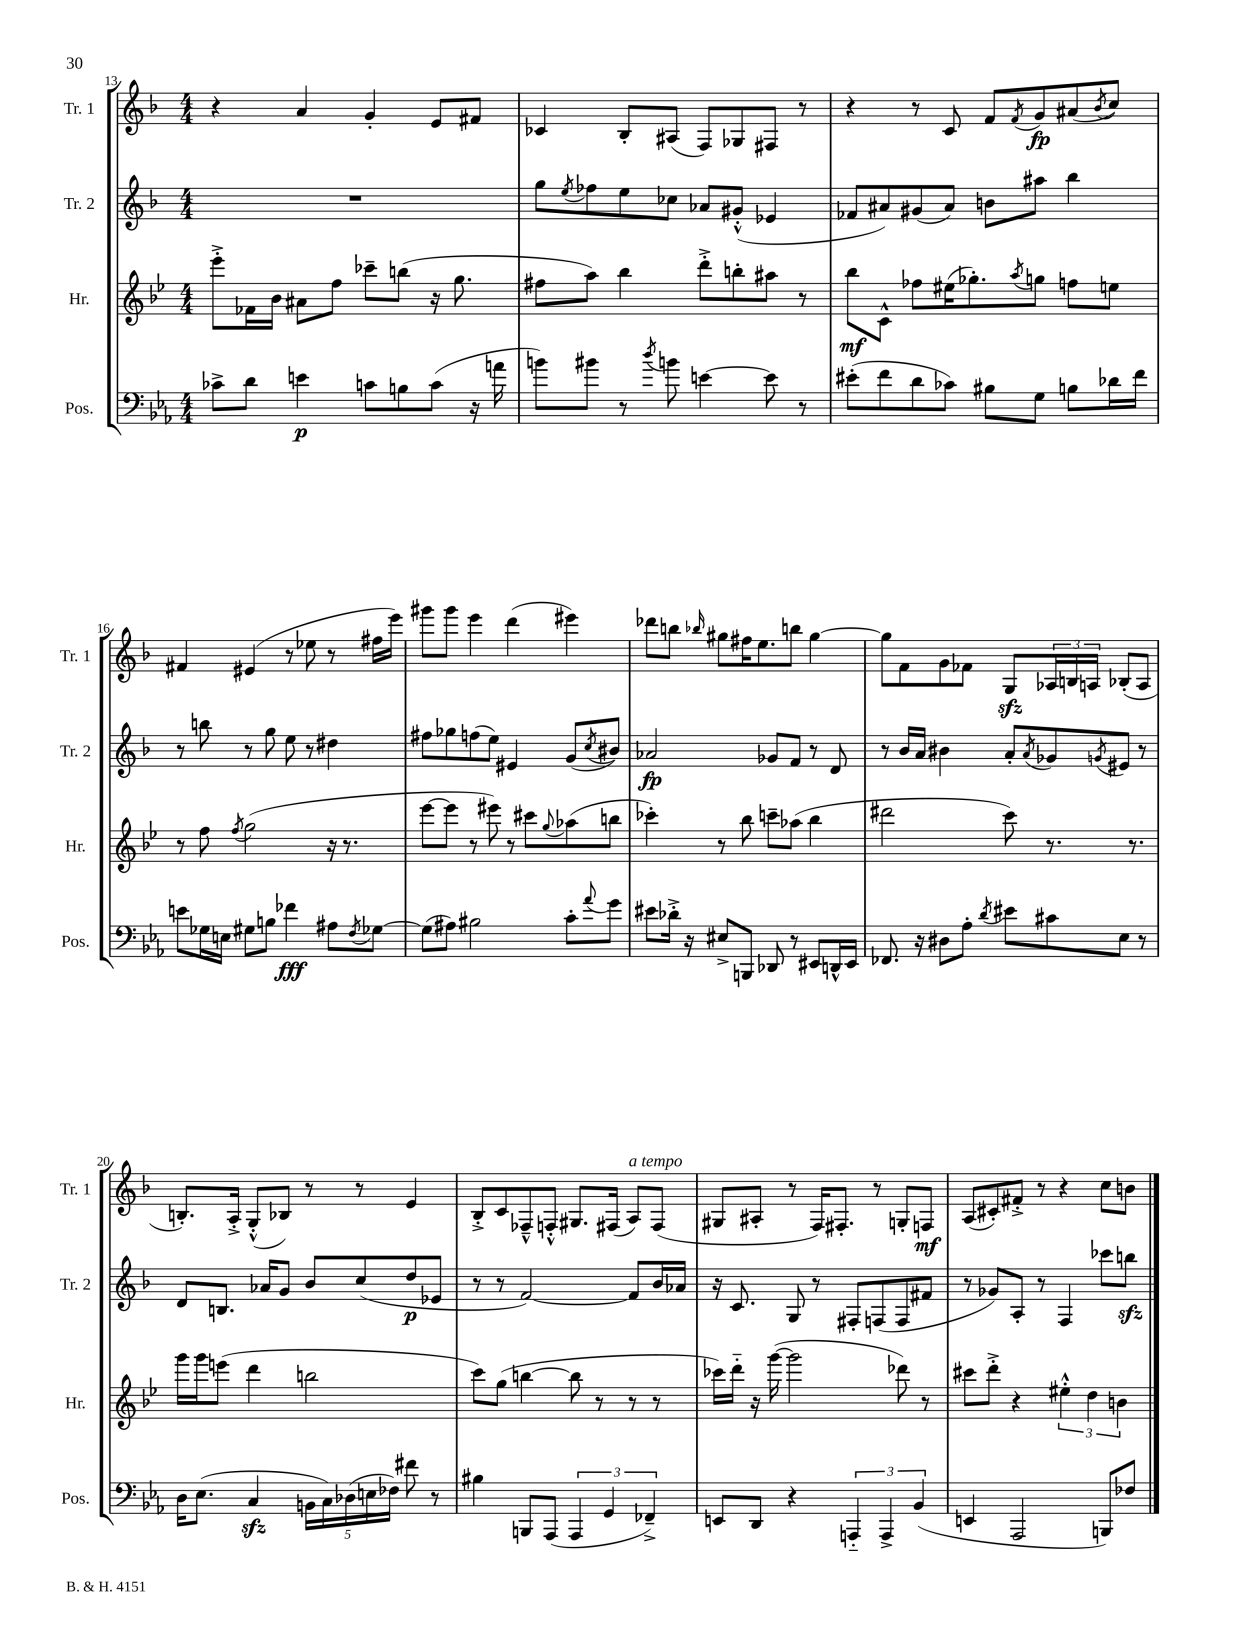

**kern	**dynam	**kern	**dynam	**kern	**dynam	**kern	**dynam
*part4	*part4	*part3	*part3	*part2	*part2	*part1	*part1
*staff4	*staff4	*staff3	*staff3	*staff2	*staff2	*staff1	*staff1
*I"Pos.	*	*I"Hr.	*	*I"Tr. 2	*	*I"Tr. 1	*
*I'Pos.	*	*I'Hr.	*	*I'Tr. 2	*	*I'Tr. 1	*
*clefF4	*	*clefG2	*	*clefG2	*	*clefG2	*
*k[b-e-a-]	*	*k[b-e-]	*	*k[b-]	*	*k[b-]	*
*M4/4	*	*M4/4	*	*M4/4	*	*M4/4	*
=13	=13	=13	=13	=13	=13	=13	=13
8c-X^\L	.	8eee-'^\L	.	1r	.	4r	.
8d\J	.	16f-X\L	.	.	.	.	.
.	.	16b-\JJ	.	.	.	.	.
4en\	p	8a#X\L	.	.	.	4a/	.
.	.	8ff\J	.	.	.	.	.
8cn\L	.	8ccc-X~\L	.	.	.	4g'/	.
8Bn\	.	(8bbn\J	.	.	.	.	.
(8c\J	.	16r	.	.	.	8e/L	.
.	.	8.gg\	.	.	.	.	.
16r	.	.	.	.	.	8f#X/J	.
16an\	.	.	.	.	.	.	.
=14	=14	=14	=14	=14	=14	=14	=14
8bn\L)	.	8ff#X\L	.	8gg\L	.	4c-X/	.
.	.	.	.	8qee/	.	.	.
8b#X\J	.	8aa\J)	.	8ff-X\	.	.	.
8r	.	4bb-\	.	8ee\	.	8B-'/L	.
8qdd/	.	.	.	.	.	.	.
8bn\	.	.	.	8cc-X\J	.	(8A#X/J	.
[4en\	.	8ddd'^\L	.	8a-X/L	.	8F/L)	.
.	.	8bbn'\	.	(8g#X'^^/J	.	8G-X/	.
8e\]	.	8aa#X\J	.	4e-X/	.	8F#X/J	.
8r	.	8r	.	.	.	8r	.
=15	=15	=15	=15	=15	=15	=15	=15
(8e#X'\L	.	8bb-\L	mf	8f-X/L	.	4r	.
8f\	.	8c^^\J	.	8a#X/)	.	.	.
8d\	.	8ff-X\L	.	(8g#X/	.	8r	.
8c-X\J)	.	(16ee#X\K	.	8a#/J)	.	8c/	.
.	.	8.gg-X'\)	.	.	.	.	.
8B#X\L	.	.	.	8bn\L	.	8f/L	.
.	.	8qaa/	.	.	.	8qf/	.
8G\J	.	8ggn\J	.	8aa#X\J	.	8g/	fp
8Bn\L	.	8ffn\L	.	4bb-\	.	(8a#X/	.
.	.	.	.	.	.	8qb-/	.
16d-X\L	.	8een\J	.	.	.	8cc/J)	.
16f\JJ	.	.	.	.	.	.	.
!!LO:LB:g=z
=16	=16	=16	=16	=16	=16	=16	=16
8en\L	.	8r	.	8r	.	4f#X/	.
16G-X\L	.	8ff\	.	8bbn\	.	.	.
16En\JJ	.	.	.	.	.	.	.
.	.	8qff/	.	.	.	.	.
8G#X\L	.	(2gg\	.	8r	.	(4e#X/	.
8Bn\J	.	.	.	8gg\	.	.	.
4f-X\	fff	.	.	8ee\	.	8r	.
.	.	.	.	8r	.	8ee-X\	.
8A#X\L	.	16r	.	4dd#X\	.	8r	.
.	.	8.r	.	.	.	.	.
8qF/	.	.	.	.	.	.	.
[8G-X\J	.	.	.	.	.	16ff#X\LL	.
.	.	.	.	.	.	16eee\JJ)	.
=17	=17	=17	=17	=17	=17	=17	=17
(8G-\L]	.	[8eee-\L	.	8ff#X\L	.	8ggg#X\L	.
8A#X\J)	.	8eee-\J]	.	8gg-X\	.	8ggg#\J	.
2B#X\	.	8r	.	(8ffn\	.	4eee\	.
.	.	8eee#X\)	.	8ee\J)	.	.	.
.	.	8r	.	4e#X/	.	(4ddd\	.
.	.	8ccc#X\L	.	.	.	.	.
.	.	8qqgg/	.	.	.	.	.
8c'\L	.	(8aa-X\	.	(8g/L	.	4eee#X\)	.
8qqa-/	.	.	.	8qcc/	.	.	.
8g\J	.	8bbn\J	.	8b#X/J)	.	.	.
=18	=18	=18	=18	=18	=18	=18	=18
8e#X\L	.	4ccc-X'\)	.	2a-X/	fp	8ddd-X\L	.
16d-X'^\Jk	.	.	.	.	.	8bbn\J	.
16r	.	.	.	.	.	.	.
.	.	.	.	.	.	16qqbb-X/	.
8E#X^/L	.	8r	.	.	.	8gg#X\L	.
8BBBn/J	.	8bb-\	.	.	.	16ff#X\K	.
.	.	.	.	.	.	8.ee\	.
8DD-X/	.	8cccn~\L	.	8g-X/L	.	.	.
8r	.	(8aa-X\J	.	8f/J	.	8bbn\J	.
8EE#X/L	.	4bb-\	.	8r	.	[4gg#\	.
16DDn^^/L	.	.	.	8d/	.	.	.
16EE#/JJ	.	.	.	.	.	.	.
=19	=19	=19	=19	=19	=19	=19	=19
8.FF-X/	.	2ddd#X\	.	8r	.	8gg#\L]	.
.	.	.	.	16b-/LL	.	8f\	.
16r	.	.	.	16a/JJ	.	.	.
8D#X\L	.	.	.	4b#X\	.	8g\	.
8A-'\J	.	.	.	.	.	8f-X\J	.
8qd/	.	.	.	.	.	.	.
8e#X\L	.	8ccc\)	.	8a'/L	.	8Gzz/L	.
.	.	.	.	8qa/	.	.	.
8c#X\	.	8.r	.	8g-X/	.	24A-X/L	.
.	.	.	.	.	.	24Bn/	.
.	.	.	.	.	.	24An/JJ	.
.	.	.	.	8qgn/	.	.	.
8E-\J	.	.	.	8e#X/J	.	(8B-X'/L	.
.	.	8.r	.	.	.	.	.
8r	.	.	.	8r	.	8A/J	.
!!LO:LB:g=z
=20	=20	=20	=20	=20	=20	=20	=20
16D\KL	.	16ggg\LL	.	8d/L	.	8.Bn'/L)	.
(8.E-\J	.	16ggg\J	.	.	.	.	.
.	.	(8eeen\J	.	8.Bn/J	.	.	.
.	.	.	.	.	.	16A'^/Jk	.
4Czz/	.	4ddd\	.	.	.	(8G'^^/L	.
.	.	.	.	16a-X/KL	.	.	.
.	.	.	.	8g/J	.	8B-X/J)	.
20BBn\LL	.	2bbn\	.	8b-/L	.	8r	.
20C\)	.	.	.	.	.	.	.
(20D-X\	.	.	.	.	.	.	.
.	.	.	.	(8cc/	.	8r	.
20En\	.	.	.	.	.	.	.
20F-X\JJ)	.	.	.	.	.	.	.
8f#X\	.	.	.	8dd/	p	4e/	.
8r	.	.	.	8e-X/J	.	.	.
=21	=21	=21	=21	=21	=21	=21	=21
4B#X\	.	8ccc\L)	.	8r	.	8B-'^/L	.
.	.	(8gg\J	.	8r	.	8c/	.
8BBBn/L	.	[4bbn\	.	[2f/)	.	8F-X~^^/	.
(8AAA-/J	.	.	.	.	.	8Fn'^^/J	.
6AAA-/	.	8bb\]	.	.	.	8.G#X/L	.
.	.	8r	.	.	.	.	.
6GG/	.	.	.	.	.	.	.
.	.	.	.	.	.	(16F#X/Jk	.
!	!	!	!	!	!	!LO:TX:a:i:t=a tempo	!
.	.	8r	.	8f/L]	.	8A/L)	.
6FF-X~^/)	.	.	.	.	.	.	.
.	.	8r	.	16b-/L	.	(8F#/J	.
.	.	.	.	16a-X/JJ	.	.	.
=22	=22	=22	=22	=22	=22	=22	=22
8EEn/L	.	16ccc-X\LL)	.	16r	.	8G#X/L	.
.	.	16ddd\JJ	.	8.c/	.	.	.
8DD/J	.	16r	.	.	.	8A#X'/J	.
.	.	([16ggg\	.	.	.	.	.
4r	.	2ggg\]	.	8G/	.	8r	.
.	.	.	.	8r	.	16F/KL)	.
.	.	.	.	.	.	8.F#X'/J	.
6AAAn/	.	.	.	8F#X'/L	.	.	.
.	.	.	.	(8Fn/	.	8r	.
6AAA^/	.	.	.	.	.	.	.
.	.	8ddd-X\)	.	8F/	.	8Gn'/L	.
(6BB-/	.	.	.	.	.	.	.
.	.	8r	.	8f#X/J	.	8Fn/J	mf
=23	=23	=23	=23	=23	=23	=23	=23
4EEn/	.	8ccc#X\L	.	8r	.	(8A/L	.
.	.	8ddd'^\J	.	8g-X/L)	.	8c#X'/)	.
2AAA-/	.	4r	.	8A'/J	.	8f#X'^/J	.
.	.	.	.	8r	.	8r	.
.	.	6ee#X'^^\	.	4F/	.	4r	.
.	.	6dd\	.	.	.	.	.
8BBBn/L)	.	.	.	8ccc-X\L	.	8cc\L	.
.	.	6bn\	.	.	.	.	.
8F-X/J	.	.	.	8bbnzz\J	.	8bn\J	.
==	==	==	==	==	==	==	==
*-	*-	*-	*-	*-	*-	*-	*-
